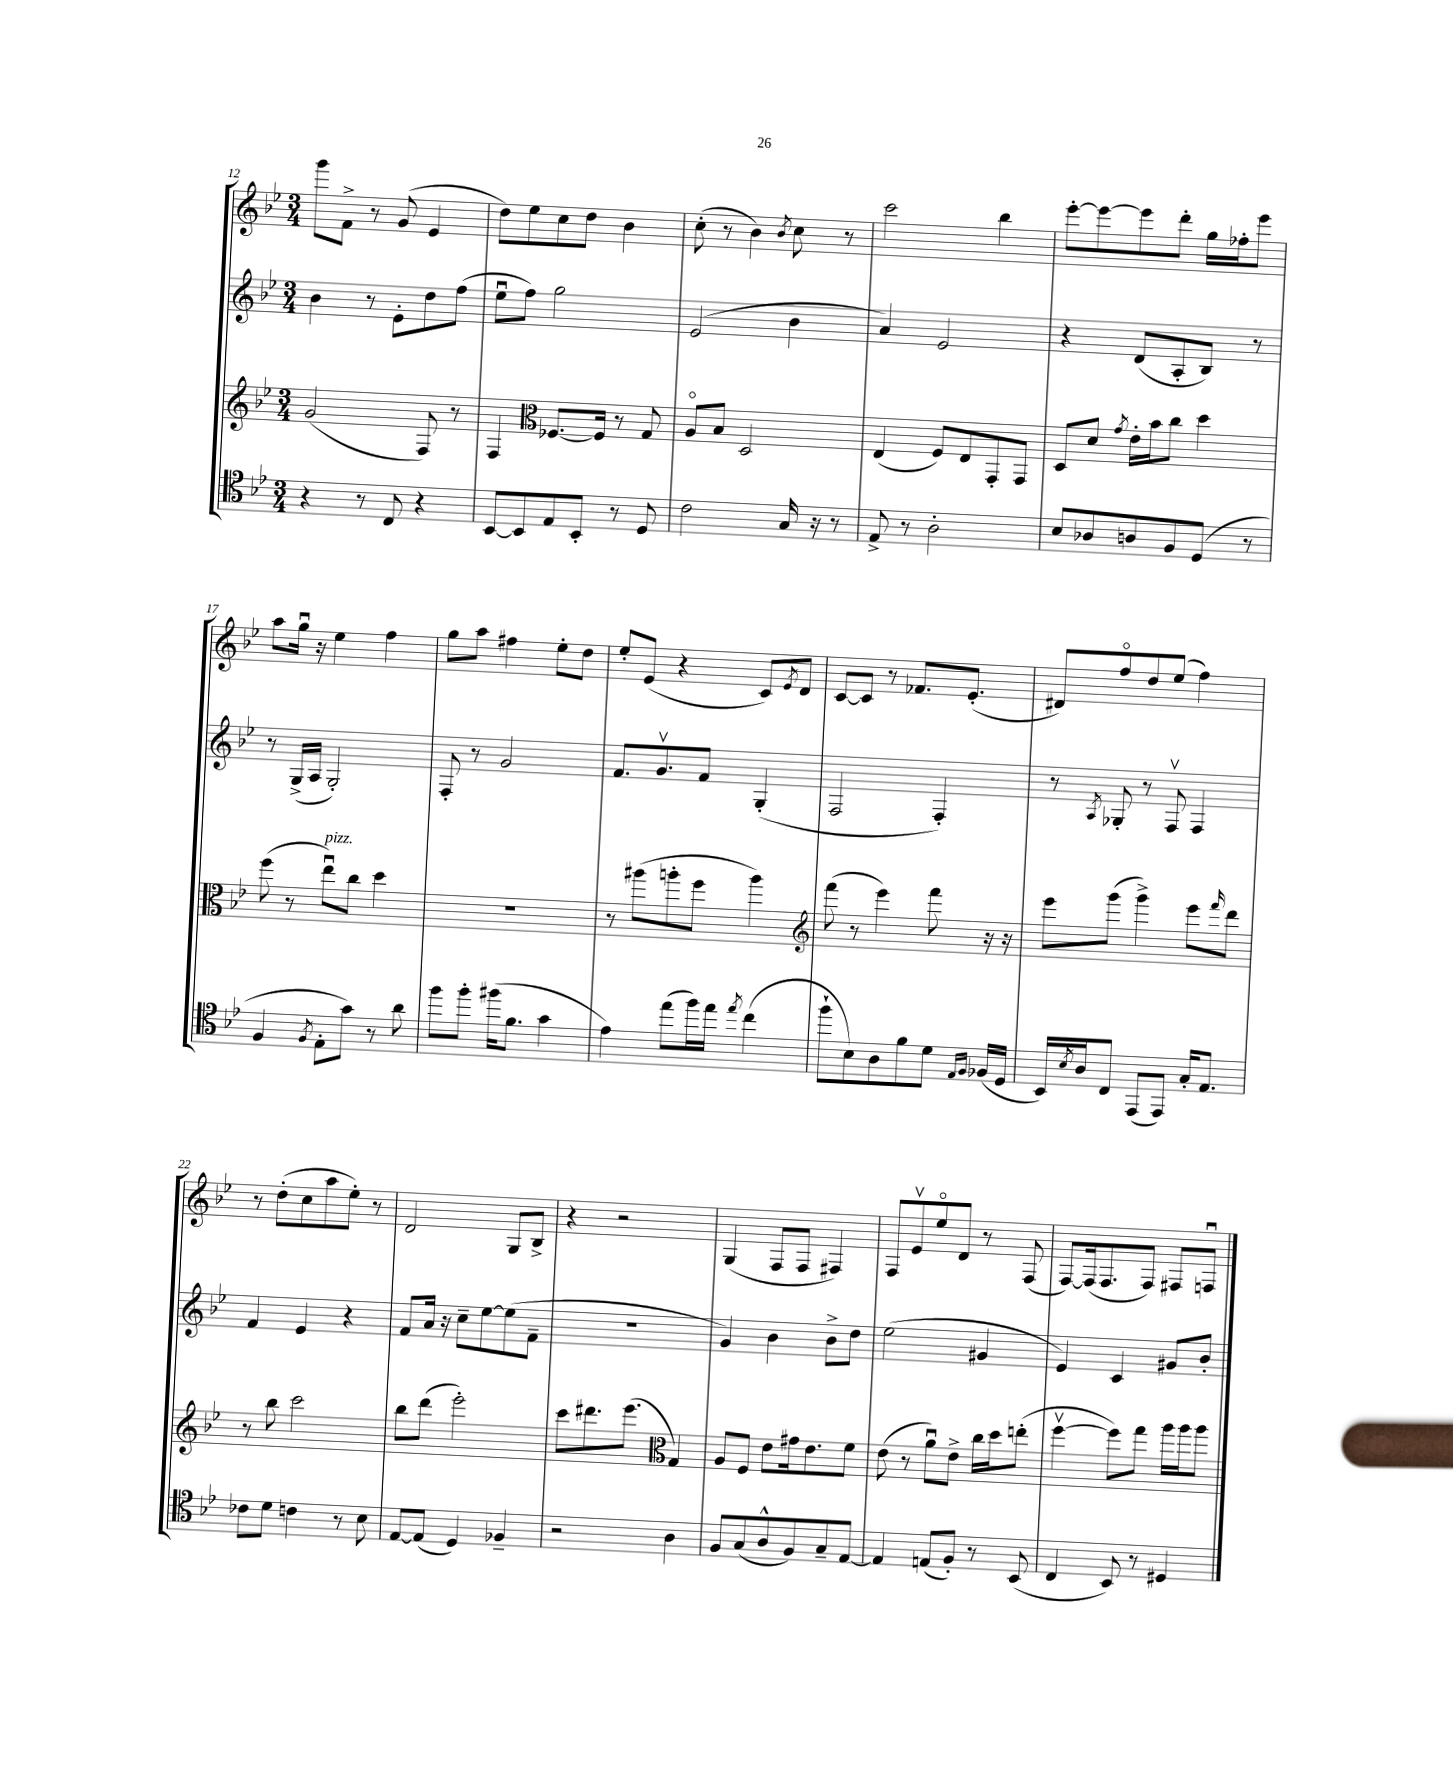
<<
\new StaffGroup <<
\new Staff = "s0" {
    \clef treble \key bes \major \numericTimeSignature \time 3/4
    g'''8 f'8-> r8 g'8( ees'4 |
    d''8) ees''8 c''8 d''8 bes'4 |
    c''8-.( r8 bes'4) \acciaccatura { bes'8 } c''8 r8 |
    c'''2 bes''4 |
    ees'''8~-. ees'''8~ ees'''8 d'''8-. g''16 fes''16-. ees'''8 |
    a''8 g''16\downbow r16 ees''4 f''4 |
    g''8 a''8 fis''4 ees''8-. d''8 |
    ees''8-. ees'8( r4 c'8) \acciaccatura { ees'8 } d'8 |
    c'8~ c'8 r8 fes'8. ees'8.-.( |
    dis'8) f''8\flageolet d''8 ees''8( f''4) |
    r8 d''8-.( c''8 a''8 ees''8-.) r8 |
    d'2 g8 bes8-> |
    r4 r2 |
    g4( f8 f8 fis4) |
    f8 ees'8\upbow ees''8\flageolet d'8 r8 f8( |
    f8~) f16( f8. f8) fis8 f8\downbow \bar "|." |
}
\new Staff = "s1" {
    \clef treble \key bes \major \numericTimeSignature \time 3/4
    bes'4 r8 ees'8-. d''8 f''8( |
    ees''8\downbow f''8) g''2 |
    ees'2( bes'4 |
    a'4) ees'2 |
    r4 d'8( a8-. bes8) r8 |
    r8 g16->( a16 g2-.) |
    f8-. r8 g'2 |
    f'8. g'8.\upbow f'8 g4-.( |
    f2 f4-.) |
    r8 \acciaccatura { a8 } ges8-. r8 f8\upbow f4 |
    f'4 ees'4 r4 |
    f'8 a'16 r16 c''8-- ees''8~ ees''8( f'8-- |
    R2. |
    g'4) bes'4 bes'8-> d''8 |
    ees''2( gis'4 |
    ees'4) c'4 gis'8 bes'8-. \bar "|." |
}
\new Staff = "s2" {
    \clef treble \key bes \major \numericTimeSignature \time 3/4
    g'2( f8) r8 |
    f4 \clef alto fes8.~ fes16 r8 g8 |
    a8\flageolet bes8 d2 |
    ees4( f8) ees8 g,8-. g,8 |
    d8 d'8 \acciaccatura { g'8 } ees'16-. bes'16 c''8 d''4 |
    f''8( r8 ees''8\downbow^\markup { \italic "pizz." }) c''8 d''4 |
    R2. |
    r8 ais''8( a''8-. f''8 a''4) |
    \clef treble f'''8( r8 ees'''4) f'''8 r16 r16 |
    ees'''8 g'''8( g'''4->) ees'''8 \grace { f'''16 } d'''8 |
    r8 bes''8 c'''2 |
    bes''8 d'''8( ees'''2-.) |
    c'''8 dis'''8. ees'''8.( \clef alto g4) |
    a8 f8 ees'8 gis'16 ees'8. f'8 |
    ees'8( r8 a'8\downbow) ees'8-> c''16 d''16 e''8-.( |
    f''4~\upbow f''8) g''8 a''16 a''16 a''8 \bar "|." |
}
\new Staff = "s3" {
    \clef tenor \key bes \major \numericTimeSignature \time 3/4
    r4 r8 c8 r4 |
    bes,8~ bes,8 ees8 bes,8-. r8 d8 |
    c'2 g16 r16 r8 |
    ees8-> r8 a2-. |
    bes8 aes8 a8 f8 d8( r8 |
    f4 \acciaccatura { f8 } ees8-. g'8) r8 a'8 |
    f''8 f''8-. fis''16( f'8. g'4 |
    ees'4) ees''8( f''16) ees''16 \acciaccatura { ees''8 } c''4( |
    f''8-! bes8) a8 f'8 d'8 \grace { ees16 f16 } fes16( d16 |
    bes,16) \acciaccatura { bes8 } a16 c8 ees,8( ees,8) g16-. ees8. |
    ces'8 d'8 c'4 r8 bes8 |
    ees8~ ees8( d4) fes4-- |
    r2 a4 |
    f8 g8( a8-^ f8) g8-- ees8~ |
    ees4 e8( f8-.) r8 bes,8( |
    c4 bes,8) r8 dis4 \bar "|." |
}
>>
>>
\layout { \context { \Score currentBarNumber = #12 } }
